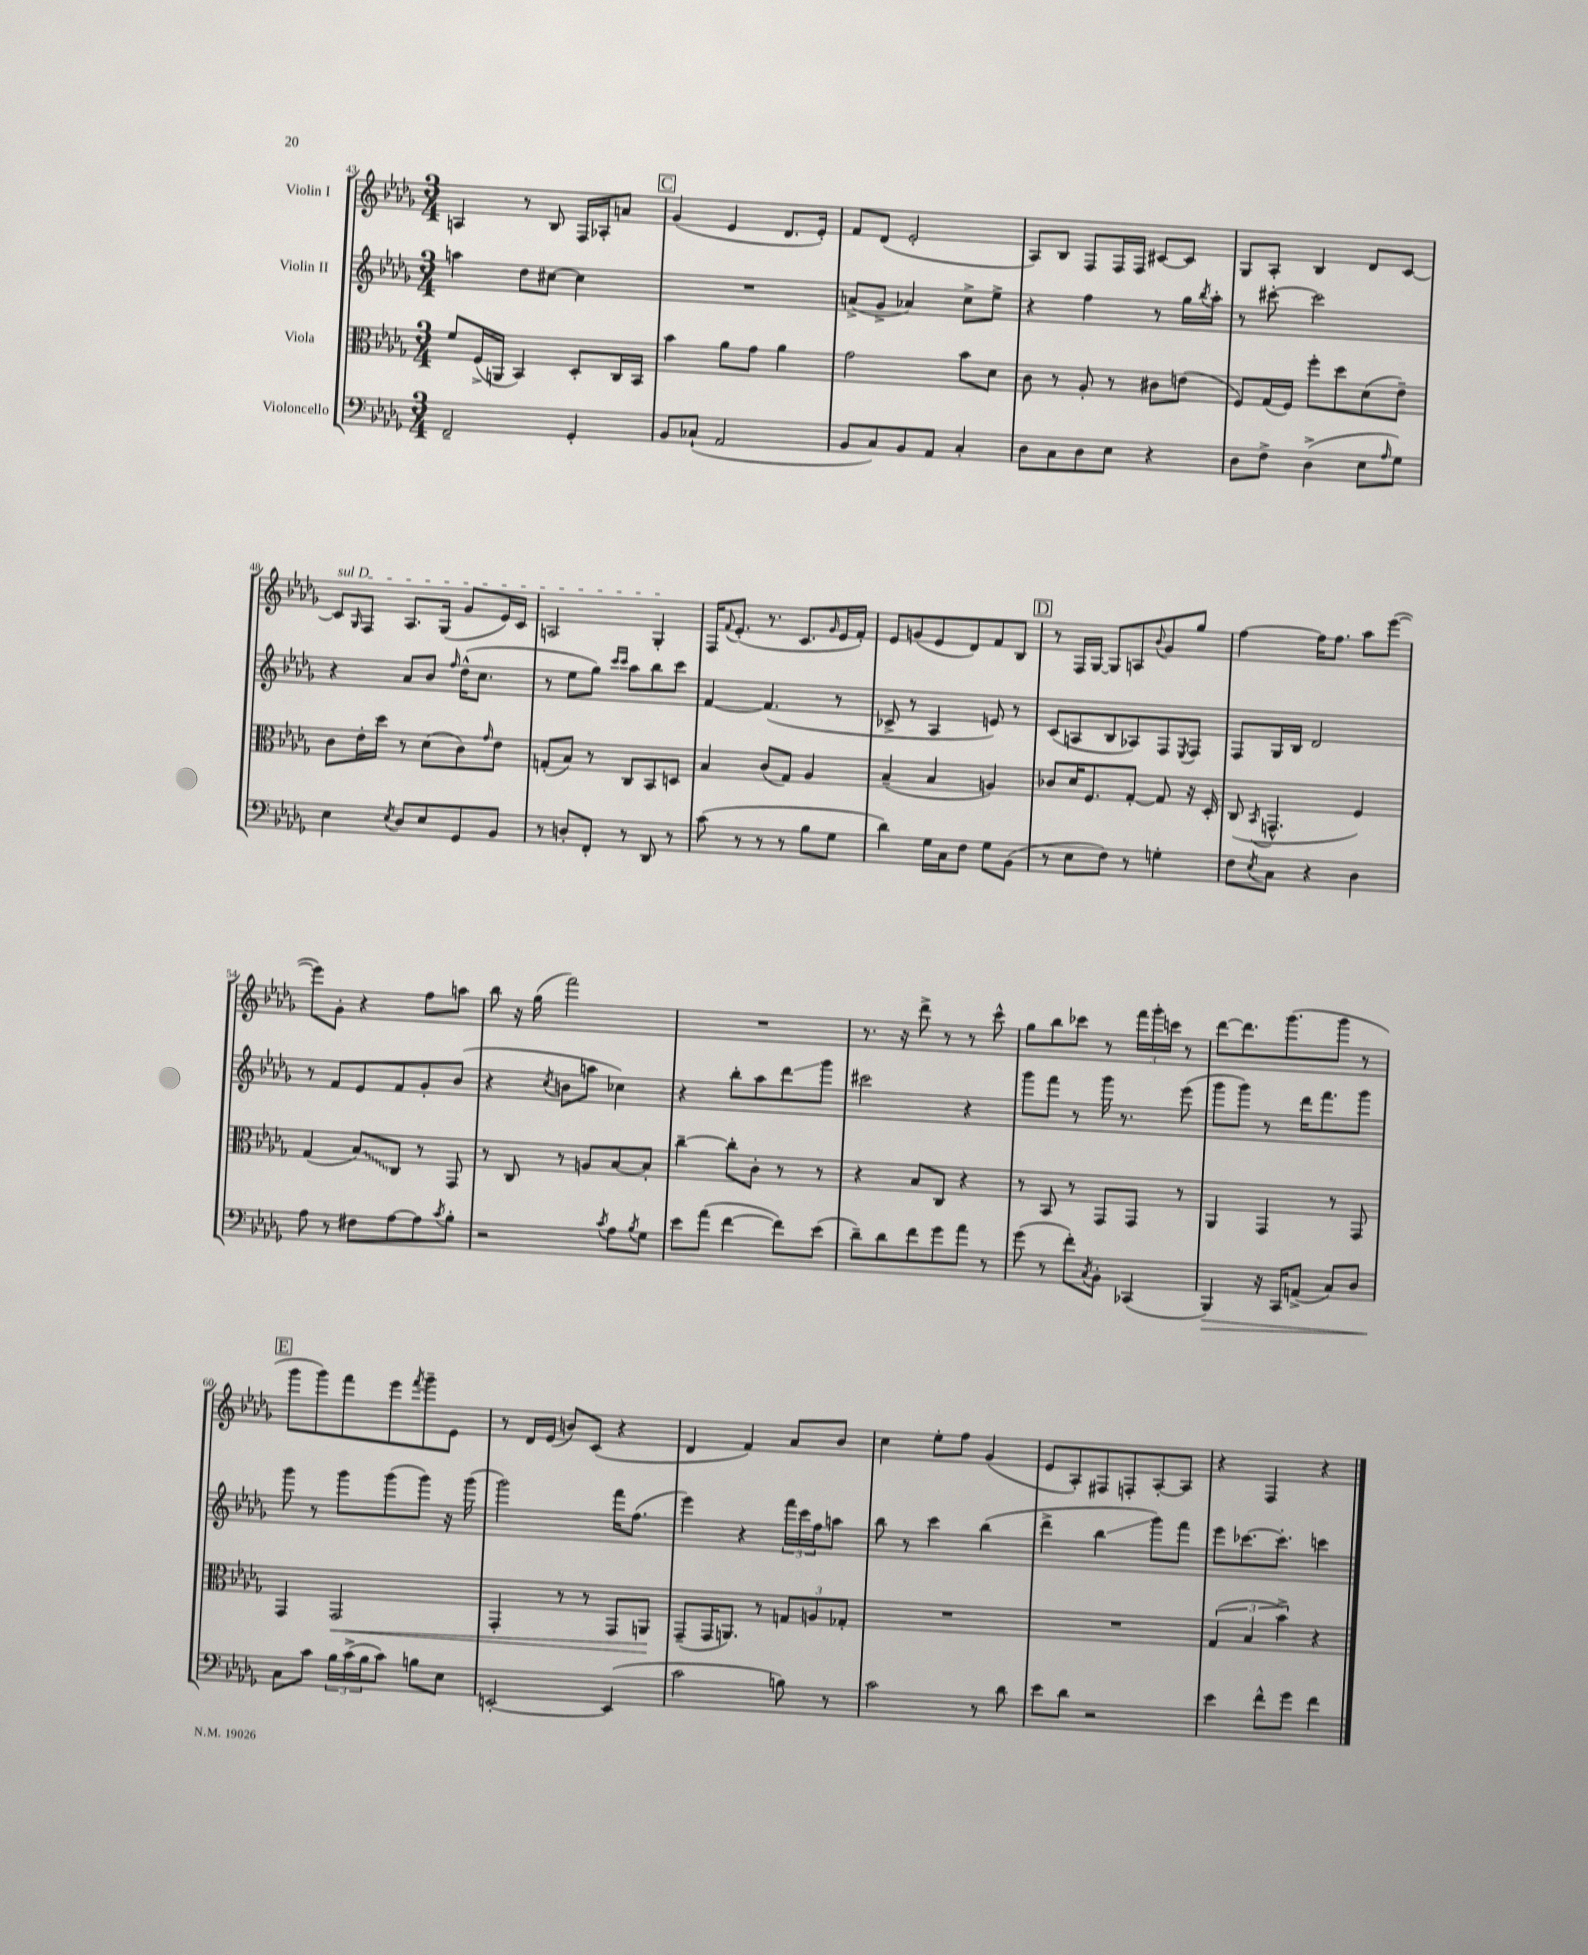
<<
\new StaffGroup <<
\new Staff = "s0" \with { instrumentName = "Violin I" } {
    \clef treble \key des \major \numericTimeSignature \time 3/4
    a4 r8 bes8 f16 aes16-. a'8 |
    \mark \markup { \box "C" } ges'4( ees'4 des'8. ees'16-.) |
    f'8 des'8( ees'2-. |
    aes8) bes8 f8 f16 f16 cis'8~ cis'8 |
    ges8 aes8-. bes4 des'8 c'8~ |
    \once \override TextSpanner.bound-details.left.text = \markup { \italic "sul D" } c'8\startTextSpan \grace { ges16 } f8 aes8. ges16( ges'8 ees'16) c'16 |
    a2 ges4-.\stopTextSpan |
    f16 \appoggiatura { f'8 } ees'8.-.( r8. c'8. \grace { ges'16 } ees'16 f'16-.) |
    ees'8 g'8( ees'8 des'8) f'8 bes8 |
    \mark \markup { \box "D" } r8 f16 ges16~ ges8 a8 \appoggiatura { bes'8 } ges'8 ges''8 |
    f''4~ f''16 f''8. aes''8 ees'''8~( |
    ees'''8) ges'8-. r4 f''8 a''8 |
    bes''8 r16 ges''16( f'''2) |
    R2. |
    r8. r16 des'''8-> r8 r8 c'''8-^ |
    ges''8 bes''8 ces'''8 r8 \tuplet 3/2 { f'''16 ges'''16-. c'''16 } r8 |
    des'''8~ des'''8. ges'''8.( ges'''8 r8 |
    \mark \markup { \box "E" } ges'''8 ges'''8) f'''8 ees'''8 \acciaccatura { f'''8 } ges'''8-- ees'8 |
    r8 des'16 ees'16( b'8) c'8( r4 |
    des'4 f'4) aes'8 bes'8 |
    c''4 ees''8-. f''8 ges'4( |
    ees'8 aes8-.) fis8 f8-. aes8~-. aes8 |
    r4 f4 r4 \bar "|." |
}
\new Staff = "s1" \with { instrumentName = "Violin II" } {
    \clef treble \key des \major \numericTimeSignature \time 3/4
    a''4 des''8 cis''8~ cis''4 |
    \mark \markup { \box "C" } R2. |
    a'8->( ges'8-> aes'4) c''8-> ees''8-> |
    r4 f''4 r8 ges''16 \acciaccatura { bes''8 } aes''16-. |
    r8 cis'''8~-. cis'''2 |
    r4 aes'8 bes'8 \grace { f''16 } des''16-^( c''8. |
    r8 ees''8 ges''8) \grace { c'''16 c'''16 } aes''8 bes''8 c'''8 |
    f'4~ f'4.( r8 |
    ces'8-> r8 aes4 e'8) r8 |
    \mark \markup { \box "D" } c'8( a8 bes8 aes8) f8 \acciaccatura { ees8 } f8 |
    f8 ges16 bes16 des'2 |
    r8 f'8 ees'8 f'8 ges'8-. bes'8( |
    r4 \acciaccatura { c''8 } b'8 a''8 ces''4) |
    r4 bes''8-. aes''8 des'''8\glissando ges'''8 |
    cis'''2 r4 |
    ges'''8 f'''8 r8 ges'''16 r8. ees'''8( |
    ges'''8 ges'''8) r8 des'''16 f'''8. ges'''8 |
    \mark \markup { \box "E" } ges'''8 r8 ges'''8 ges'''8( ges'''8) r16 ges'''16( |
    ges'''2) f'''16 f''8.( |
    ees'''4) r4 \tuplet 3/2 { f'''16 c'''16 f''16 } a''8 |
    bes''8 r8 c'''4 bes''4( |
    des'''4-> bes''4\glissando ges'''8) f'''8 |
    ees'''8 ces'''8.~ ces'''8.-. c'''4 \bar "|." |
}
\new Staff = "s2" \with { instrumentName = "Viola" } {
    \clef alto \key des \major \numericTimeSignature \time 3/4
    f'8 f16->( a,16 bes,4) des8-. c16 bes,16 |
    \mark \markup { \box "C" } bes'4 aes'8 ges'8 aes'4 |
    ges'2 bes'8 des'8 |
    c'8 r8 aes8-. r8 cis'8 e'8( |
    f8) ges16( f16) f''8-. des''8 des'8( ees'8--) |
    c'8 ees'16-. des''16 r8 des'8( c'8) \grace { ges'16 } ees'8 |
    g8-.( bes8) r8 c8 bes,8 d8 |
    bes4 c'8( ges8) aes4 |
    bes4--( bes4 a4) |
    \mark \markup { \box "D" } ces'8 des'16 f8. ges8~-. ges8 r16 des16-. |
    c8( \acciaccatura { bes,8 } g,4.-^ f4) |
    ges4( \once \override Glissando.style = #'zigzag bes8\glissando) c8 r8 ges,8 |
    r8 c8 r8 a8 bes8~ bes8-. |
    c''4~-- c''8-. c'8-. r8 r8 |
    r4 bes8 c8 r4 |
    r8 bes,8 r8 ges,8 ges,8 r8 |
    aes,4 ges,4 r8 ges,8 |
    \mark \markup { \box "E" } ges,4 ges,2\< |
    ges,4-. r8 r8 ges,8 a,8\! |
    ges,8--( ges,16 a,8.) r8 \tuplet 3/2 { g8 a8 ges8-. } |
    R2. |
    R2. |
    \tuplet 3/2 { ges4( bes4 bes'4->) } r4 \bar "|." |
}
\new Staff = "s3" \with { instrumentName = "Violoncello" } {
    \clef bass \key des \major \numericTimeSignature \time 3/4
    f,2-- ges,4-. |
    \mark \markup { \box "C" } bes,8 ces8-!( aes,2 |
    bes,8 c8) bes,8 aes,8 c4-. |
    des8 c8 des8 ees8 r4 |
    des8 f8-> des4->( ees8 \grace { aes16 } ges8) |
    ees4 \acciaccatura { ees8 } des8 ees8 ges,8 bes,8 |
    r8 d8-. f,8-. r8 des,8 r8 |
    c'8( r8 r8 r8 bes8 ges8 |
    des'4) ges16 c16 f8 ges8 bes,8( |
    \mark \markup { \box "D" } r8 ees8 f8) r8 g4-. |
    f8 \acciaccatura { ees8 } c8 r4 des4 |
    aes8 r8 fis8 aes8~ aes8 \acciaccatura { c'8 } bes8-. |
    r2 \acciaccatura { c'8 } aes8 \acciaccatura { bes8 } ges8 |
    ees'8 aes'8( f'4~ f'8) ees'8( |
    des'8--) des'8 f'8 ges'8 aes'8 r8 |
    ges'8( r8 f'8-.) \acciaccatura { c8 } bes,8-. ces,4( |
    bes,,4\>) r16 c,16 a,8->( c8) des8 |
    \mark \markup { \box "E" } c8\! c'8 \tuplet 3/2 { bes16 c'16->( bes16 } c'8) b8 ees8 |
    e,2~-. e,4( |
    c'2 b8) r8 |
    c'2 r8 des'8 |
    ees'8 des'8 r2 |
    ees'4 f'8-^ ges'8 f'4 \bar "|." |
}
>>
>>
\layout { \context { \Score currentBarNumber = #43 } }
